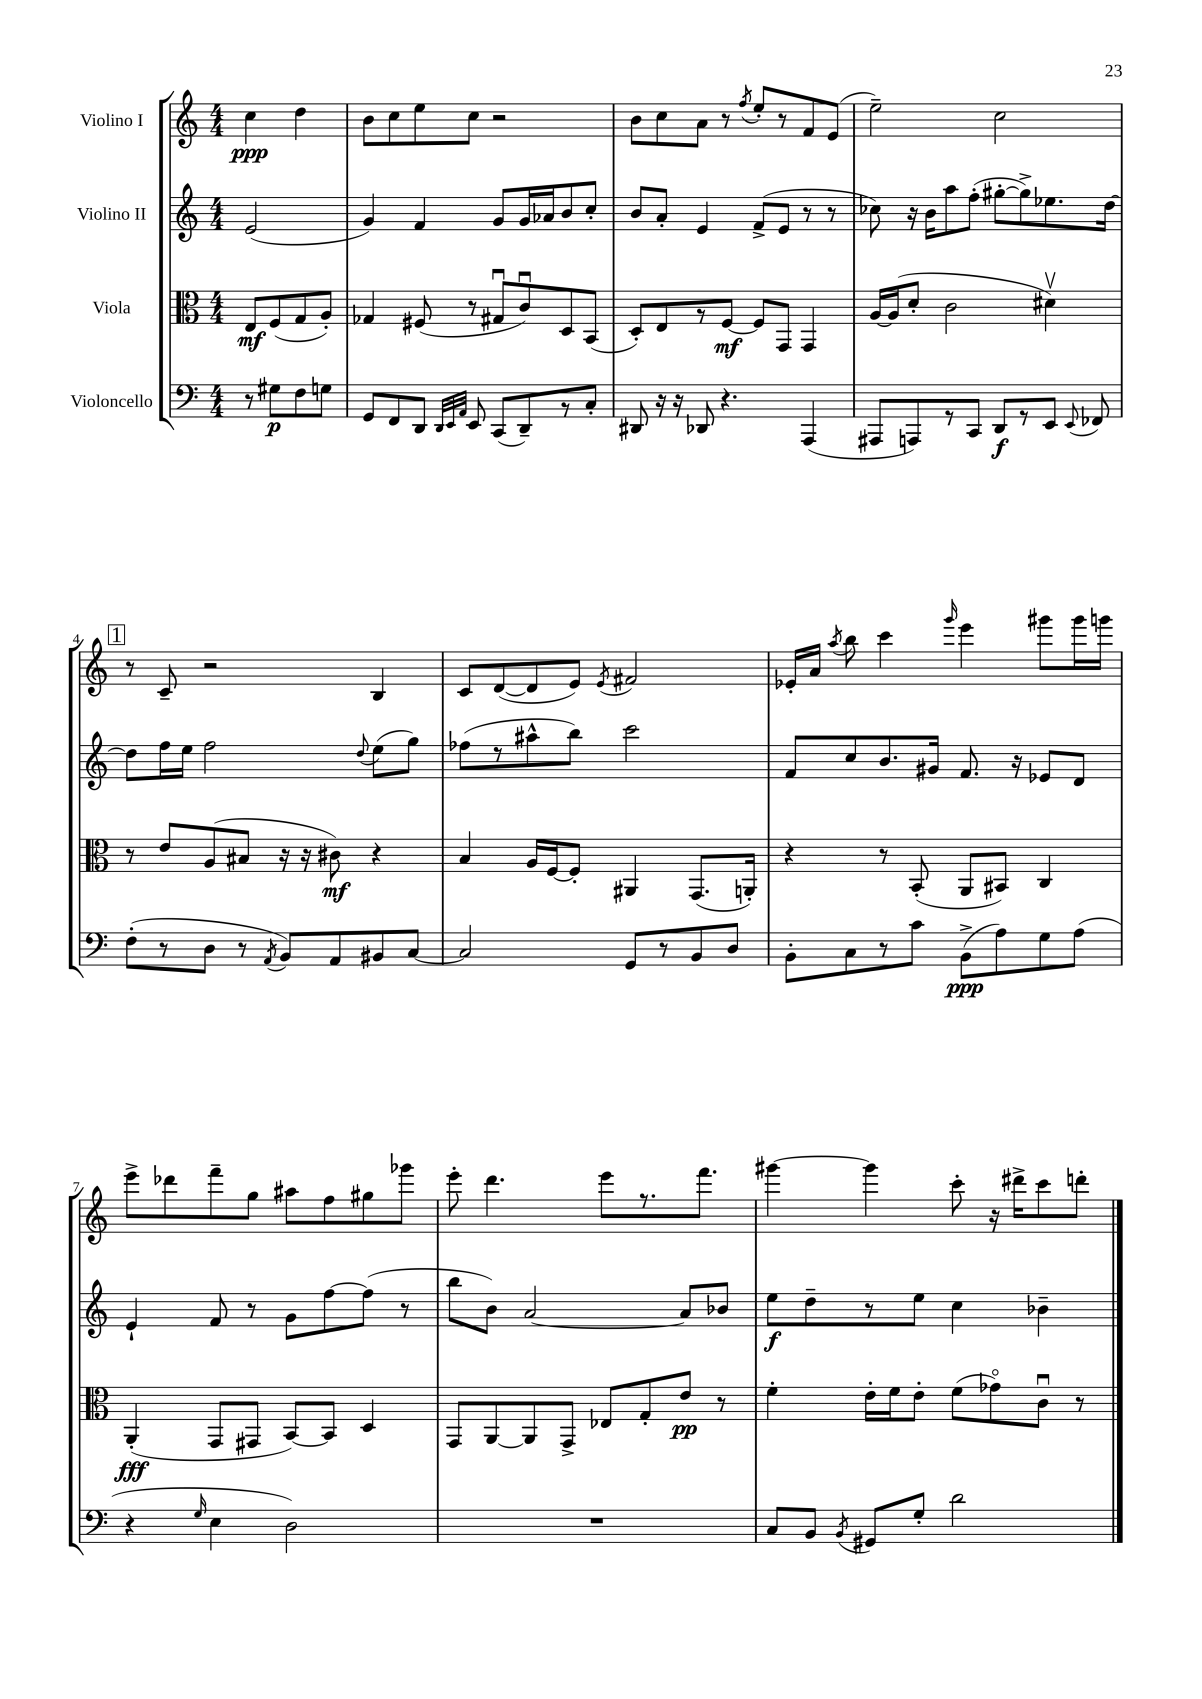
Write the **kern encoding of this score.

**kern	**kern	**kern	**kern
*staff4	*staff3	*staff2	*staff1
*clefF4	*clefC3	*clefG2	*clefG2
*k[]	*k[]	*k[]	*k[]
*M4/4	*M4/4	*M4/4	*M4/4
8r	8E	(2e	4cc
8G#	(8F	.	.
8F	8G	.	4dd
8G	8A')	.	.
=	=	=	=
8GG	4G-	4g)	8b
8FF	.	.	8cc
8DD	(8F#	4f	8ee
32qqDD	.	.	.
32qqEE	.	.	.
32qqAA	.	.	.
8EE	8r	.	8cc
(8CC	8G#u	8g	2r
8DD~)	8cu)	16g	.
.	.	16a-	.
8r	8D	8b	.
8C'	(8BB	8cc'	.
=	=	=	=
8DD#	8D')	8b	8b
16r	8E	8a'	8cc
16r	.	.	.
8DD-	8r	4e	8a
4.r	[8F	.	8r
.	.	.	8qff
.	8F]	(8f^	8ee'
.	8GG	8e	8r
(4AAA	4GG	8r	8f
.	.	8r	(8e
=	=	=	=
8AAA#	[16A	8cc-)	2ee~)
.	(16A]	.	.
8AAA)	8d'	16r	.
.	.	16b	.
8r	2c	8aa	.
8CC	.	(8ff'	.
8DD	.	[8gg#'	2cc
8r	.	8gg#^])	.
8EE	4d#v)	8.ee-	.
8qqEE	.	.	.
8FF-	.	.	.
.	.	[16dd	.
=	=	=	=
(8F'	8r	8dd]	8r
8r	8e	16ff	8c~
.	.	16ee	.
8D	(8A	2ff	2r
8r	8B#	.	.
8qAA	.	.	.
8BB)	16r	.	.
.	16r	.	.
8AA	8c#)	.	.
.	.	8qqdd	.
8BB#	4r	(8ee	4B
[8C	.	8gg)	.
=	=	=	=
2C]	4B	(8ff-	8c
.	.	8r	([8d
.	16A	8aa#^^	8d]
.	[16F	.	.
.	8F']	8bb)	8e)
.	.	.	8qe
8GG	4AA#	2ccc	2f#
8r	.	.	.
8BB	(8.GG	.	.
8D	.	.	.
.	16AA')	.	.
=	=	=	=
8BB'	4r	8f	16e-'
.	.	.	16a
.	.	.	8qaa
8C	.	8cc	8bb
8r	8r	8.b	4ccc
8c	(8BB'	.	.
.	.	16g#	.
.	.	.	16qqggg
(8BB^	8AA	8.f	4eee
8A)	8BB#)	.	.
.	.	16r	.
8G	4C	8e-	8ggg#
(8A	.	8d	16ggg#
.	.	.	16ggg
=	=	=	=
4r	(4AA'	4e`	8eee^
.	.	.	8ddd-
16qqG	.	.	.
4E	8GG	8f	8fff~
.	8GG#	8r	8gg
2D)	[8BB)	8g	8aa#
.	8BB]	[8ff	8ff
.	4D	(8ff]	8gg#
.	.	8r	8ggg-
=	=	=	=
1r	8GG	8bb	8eee'
.	[8AA	8b)	4.ddd
.	8AA]	[2a	.
.	8GG^	.	.
.	8E-	.	8eee
.	8G'	.	8.r
.	8e	8a]	.
.	.	.	8.fff
.	8r	8b-	.
=	=	=	=
8C	4f'	8ee	[4ggg#
8BB	.	8dd~	.
8qBB	.	.	.
8GG#	16e'	8r	4ggg#]
.	16f	.	.
8G'	8e'	8ee	.
2d	(8f	4cc	8ccc'
.	8g-o)	.	16r
.	.	.	16ddd#^
.	8cu	4b-~	8ccc
.	8r	.	8ddd'
==	==	==	==
*-	*-	*-	*-
